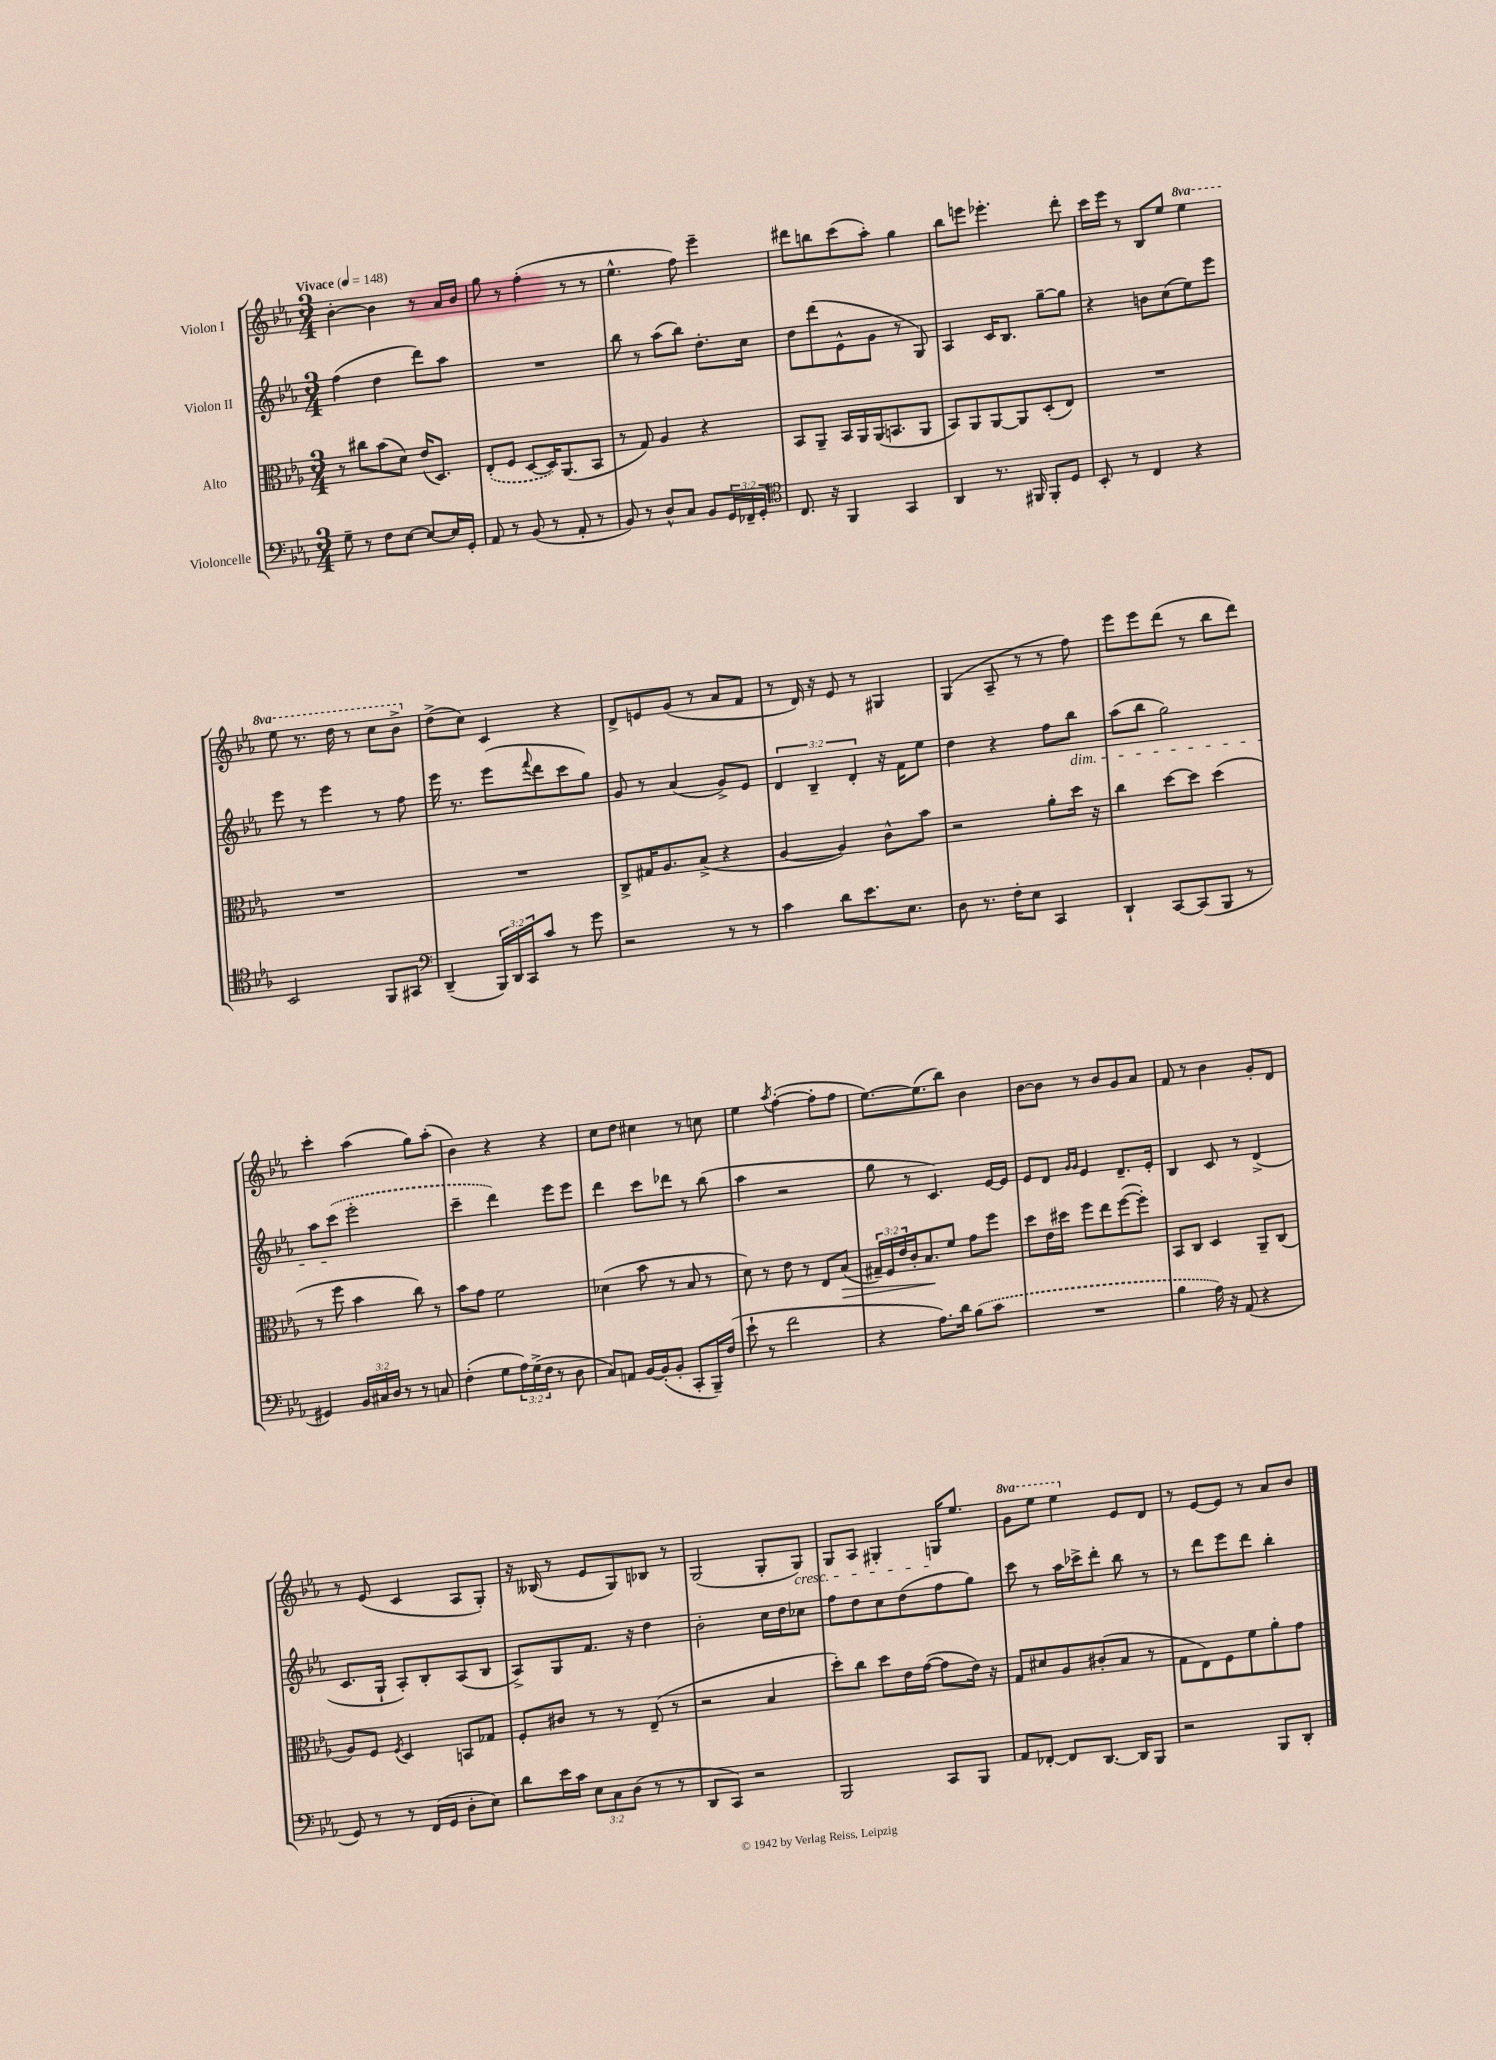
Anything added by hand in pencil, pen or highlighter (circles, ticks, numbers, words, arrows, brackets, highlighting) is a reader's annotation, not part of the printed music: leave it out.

**kern	**kern	**kern	**kern
*staff4	*staff3	*staff2	*staff1
*clefF4	*clefC3	*clefG2	*clefG2
*k[b-e-a-]	*k[b-e-a-]	*k[b-e-a-]	*k[b-e-a-]
*M3/4	*M3/4	*M3/4	*M3/4
*MM148	*MM148	*MM148	*MM148
8G~	8r	(4ff	[4b-'
8r	8cc#	.	.
8F	(8b-	4dd	4b-]
[8E-	8d)	.	.
8E-_	(16e-	8ddd)	8r
.	8.D)	.	.
16E-]	.	8aa-	16a-
16GG'	.	.	16b-
=	=	=	=
8AA-	(8E-'	2.r	8gg
8r	8F	.	8r
(8BB-	[8D	.	(4ff'
8r	16D])	.	.
.	(8.AA-	.	.
8AA-'	.	.	8r
8r	8BB-	.	8r
=	=	=	=
8BB-)	8r	8bb-	4.ee-^^
8r	8G)	8r	.
8D^^	4A-	(8aa-	.
8C	.	8bb-)	8ff)
8BB-	4r	8.dd'	4eee-~
24GG	.	.	.
24FF-~	.	.	.
.	.	16cc	.
24GG'	.	.	.
=	=	=	=
*clefC4	*	*	*
8.C	8BB-	8dd	8ddd#
.	8AA-~	(8ddd	8bb
16r	.	.	.
4FF	16BB-	8e-^^	(8ccc
.	16AA-	.	.
.	(16AA-	8g	8aa-')
.	8.BB	.	.
4GG	.	8r	4gg
.	8AA-	8G)	.
=	=	=	=
4AA-	8BB-)	4A-	8bb-
.	8AA-	.	8eee
8.r	[8AA-	16c	4.eee-'
.	.	8.B-	.
.	8AA-]	.	.
16FF#	.	.	.
8FF#'	(8D'	[8gg~	.
8D	8E-)	8gg]	8ddd'
=	=	=	=
8BB-'	2.r	4r	16ccc
.	.	.	16eee-
8r	.	.	8r
4C	.	8b	8B-
.	.	(8cc	8ee-
4r	.	8ee-)	4eee-
.	.	8eee-	.
=	=	=	=
2BB-	2.r	8eee-	8eee-
.	.	8r	8.r
.	.	4eee-	.
.	.	.	16ddd
.	.	.	8r
8FF	.	8r	8ccc
8GG#	.	8ff	8bb-^
=	=	=	=
*clefF4	*	*	*
(4DD~	2.r	16eee-	(8dd^
.	.	8.r	.
.	.	.	8cc)
24BBB-)	.	(8eee-	4c
24DD	.	.	.
24CC	.	.	.
.	.	8qqfff	.
8c	.	8ddd	.
8r	.	8ccc	4r
8g	.	8gg)	.
=	=	=	=
2r	8C^	8g	8d^
.	16G#	8r	8e
.	8.A-	.	.
.	.	(4a-	(8g
.	(8B-^	.	8r
8r	4r	8g^)	8a-
8r	.	8e-	8f
=	=	=	=
4c	[4A-	6d	8r
.	.	.	16d)
.	.	6B-~	.
.	.	.	16r
8d	4A-])	.	8e-
.	.	6d'	.
8.e-	.	.	8r
.	8c^^	16r	4G#
8.E-	.	16f	.
.	8b-	8ee-	.
=	=	=	=
8D	2r	4dd	(4G
8.r	.	.	.
.	.	4r	8A-~
16F'	.	.	.
8E-	.	.	8r
4CC	8a-'	8ff	8r
.	16dd	8bb-	8ff)
.	16r	.	.
=	=	=	=
4DD`	4cc	(8aa-	8eee-
.	.	8bb-	8eee-
[8CC	[8dd	2gg)	(8ddd
(8CC]	8dd]	.	8r
8BBB-	(4dd	.	8bb-
8r	.	.	8ddd)
=	=	=	=
4GG#)	8r	8aa-	4ccc'
.	8ff	(8ccc	.
24BB-	4b-	2eee-'	(4aa-
24C#	.	.	.
24D	.	.	.
8r	.	.	.
8r	8cc)	.	8gg)
8C	8r	.	(8aa-'
=	=	=	=
(4F'	8b-	4ccc~	4b-)
.	8g	.	.
8G	2f	4ddd)	4r
24A-)	.	.	.
(24G^	.	.	.
24F	.	.	.
8r	.	8eee-	4r
8D	.	8eee-	.
=	=	=	=
8C)	(4d-	4ddd	8cc
8AA	.	.	8dd
[16BB-	8b-	8ccc	4cc#
(16BB-']	.	.	.
8BB-'	8r	8ddd-	.
8CC'	8B-	8r	8r
16BBB-~)	8r	(8bb-	8cc
(16F	.	.	.
=	=	=	=
8e-`	8d)	4aa-	4ee-
8r	8r	.	.
.	.	.	8qaa-
2f	8e-	2r	([4ff'
.	8r	.	.
.	8E-	.	8ff']
.	(8B-	.	8ff
=	=	=	=
4r	24G#~)	8gg	[8.ee-)
.	24F	.	.
.	24e-	.	.
.	16c'	8r	.
.	8.B-	.	(8.ee-]
8.A-)	.	4.c)	.
.	8f	.	8bb-)
16d	.	.	.
(8B-	8g	.	4b-
8c	8ff	[16e-	.
.	.	16e-]	.
=	=	=	=
2.r	8dd	8e-	[8b-
.	16e-	8d	8b-]
.	16dd#	.	.
.	.	16qqg	.
.	.	16qqg	.
.	8ff	4e-	8r
.	8ee-	.	8b-
.	([8ff	8.d~	8g
.	8ff'])	.	8a-
.	.	16e-'	.
=	=	=	=
4B-	8BB-	4B-	8f
.	8C	.	8r
16A-)	4D	8c	4b-
16r	.	.	.
(8AA-	.	8r	.
4r	8AA-~	(4d^	8g'
.	(8C	.	8d
=	=	=	=
8GG)	8A-)	8.c	8r
8r	8F	.	(8e-
.	.	16G`	.
.	8qF	.	.
8r	4D	8A-')	4c
(16FF	.	8B-'	.
16GG	.	.	.
8D'	8BB	(8A-	8A-
8E-)	8G-	8B-	8G')
=	=	=	=
8d	8F'	8A-^)	16r
.	.	.	(16B--
16e-	8c#	8G	8r
16c	.	.	.
12E-	8r	8.f	8e-
12C	.	.	.
.	8r	.	8G)
(12D	.	.	.
.	.	16r	.
8r	(8E-~	4dd	8B-
8r	8r	.	8r
=	=	=	=
8DD	2r	2b-'	(2G
8CC)	.	.	.
2r	.	.	.
.	4B-	16cc	8G'
.	.	16dd	.
.	.	8cc-	8G)
=	=	=	=
2BBB-	8dd')	8ff	8G
.	8cc	8dd	8A-
.	8dd	8cc	4G#'
.	16e-	(8dd	.
.	([16g	.	.
8CC	8g]	8ff	16G
.	.	.	8.ee-
8BBB-	16e-)	8gg)	.
.	16r	.	.
=	=	=	=
8AA-	8G	8ccc	8gg
[8FF-'	8d#	8r	8eee-
8FF-]	8A-	16aa-	4eee-
.	.	16ccc-^	.
[8.DD	(8c#'	8ddd'	.
.	8B-	8bb-	8e-
16DD]	.	.	.
8BBB-	8r	8r	8d
=	=	=	=
2r	8G	8r	8r
.	8E-)	8ddd	[8e-
.	8F	8eee-	8e-]
.	8f	8ddd	8r
8BBB-	8a-'	4bb-'	8a-
8DD'	8g	.	8b-
==	==	==	==
*-	*-	*-	*-
